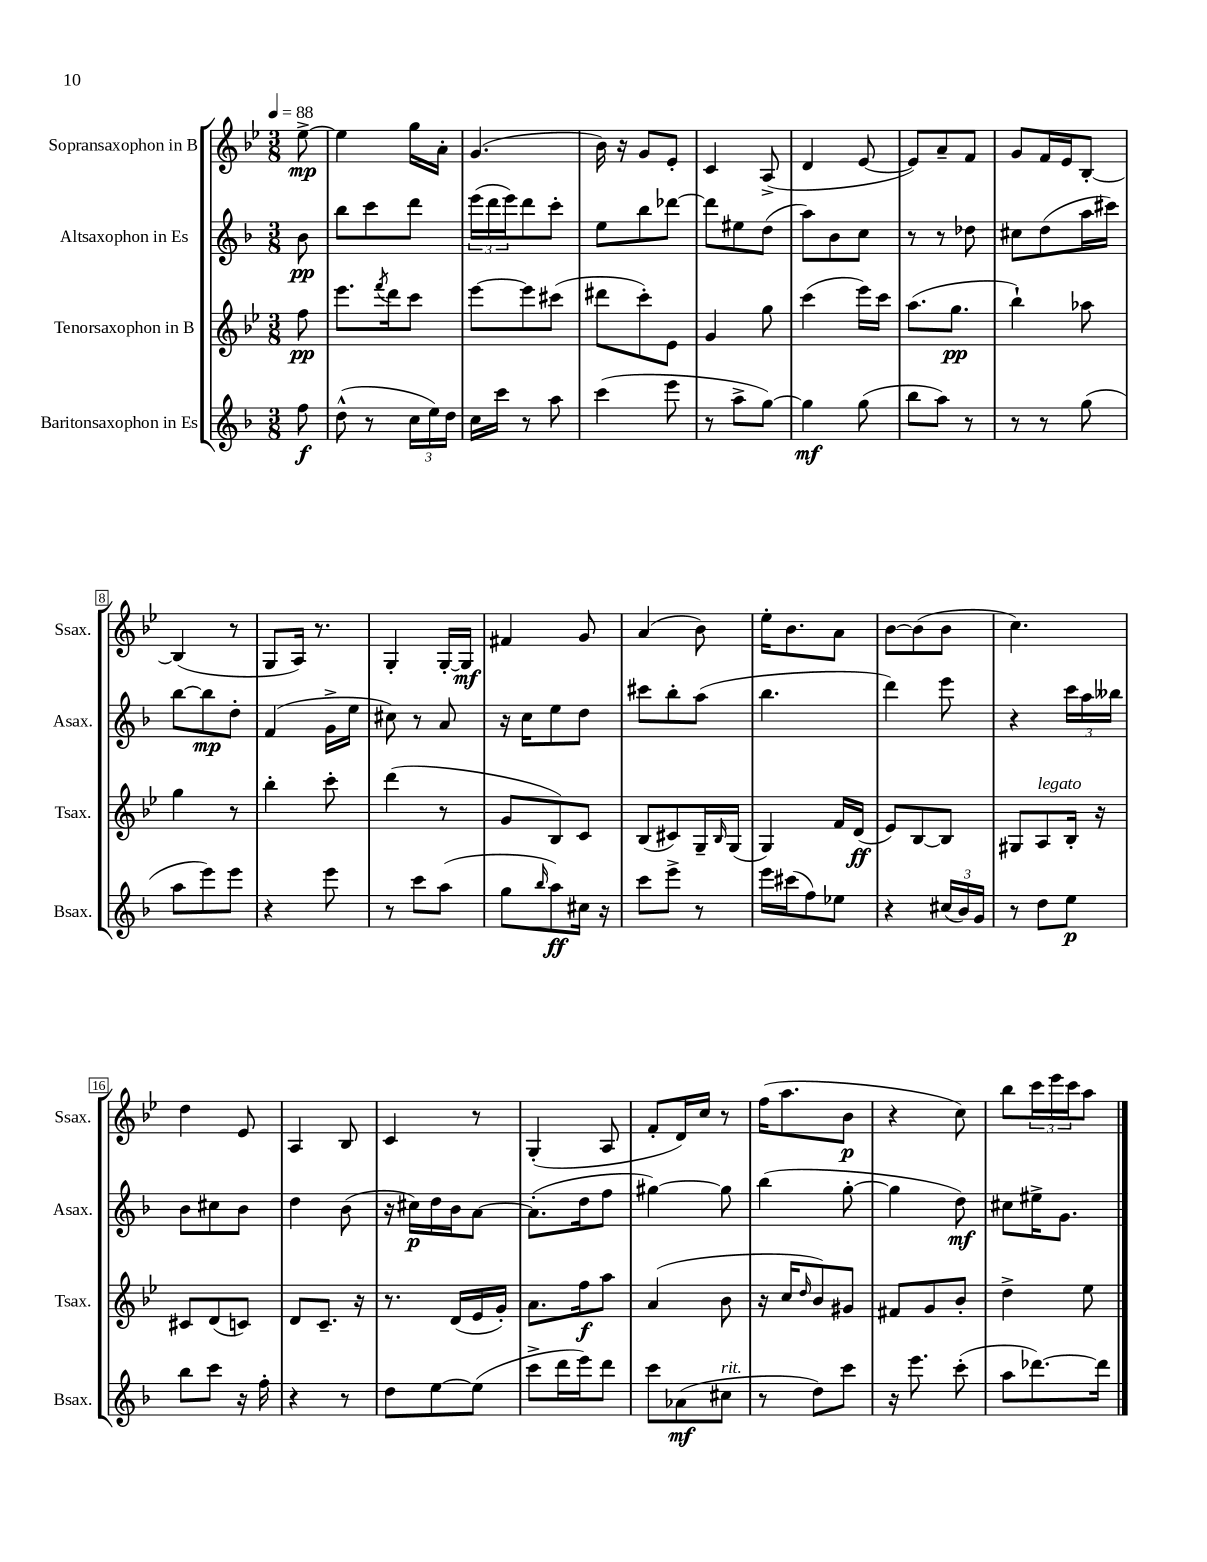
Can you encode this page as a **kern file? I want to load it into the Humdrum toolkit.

**kern	**dynam	**kern	**dynam	**kern	**dynam	**kern	**dynam
*part4	*part4	*part3	*part3	*part2	*part2	*part1	*part1
*staff4	*staff4	*staff3	*staff3	*staff2	*staff2	*staff1	*staff1
*I"Baritonsaxophon in Es	*	*I"Tenorsaxophon in B	*	*I"Altsaxophon in Es	*	*I"Sopransaxophon in B	*
*I'Bsax.	*	*I'Tsax.	*	*I'Asax.	*	*I'Ssax.	*
*clefG2	*	*clefG2	*	*clefG2	*	*clefG2	*
*k[b-]	*	*k[b-e-]	*	*k[b-]	*	*k[b-e-]	*
*M3/8	*	*M3/8	*	*M3/8	*	*M3/8	*
*MM88	*	*MM88	*	*MM88	*	*MM88	*
=	=	=	=	=	=	=	=
8ff\	f	8ff\	pp	8b-\	pp	[8ee-^\	mp
=1	=1	=1	=1	=1	=1	=1	=1
(8dd^^\	.	8.eee-\L	.	8bb-\L	.	4ee-\]	.
8r	.	.	.	8ccc\	.	.	.
.	.	8qfff/	.	.	.	.	.
.	.	16ddd\k	.	.	.	.	.
24cc\LL	.	8ccc\J	.	8ddd\J	.	16gg\LL	.
24ee\)	.	.	.	.	.	.	.
.	.	.	.	.	.	16a'\JJ	.
24dd\JJ	.	.	.	.	.	.	.
=2	=2	=2	=2	=2	=2	=2	=2
16cc\LL	.	[8eee-\L	.	(24eee\LL	.	(4.g/	.
.	.	.	.	24ddd\	.	.	.
16ccc\JJ	.	.	.	.	.	.	.
.	.	.	.	24eee\J)	.	.	.
8r	.	8eee-\]	.	8ddd\	.	.	.
8aa\	.	(8ccc#X\J	.	8ccc'\J	.	.	.
=3	=3	=3	=3	=3	=3	=3	=3
(4ccc\	.	8ddd#X\L	.	8ee\L	.	16b-\)	.
.	.	.	.	.	.	16r	.
.	.	8ccc'\)	.	8bb-\	.	8g/L	.
8eee\	.	8e-\J	.	[8ddd-X\J	.	8e-'/J	.
=4	=4	=4	=4	=4	=4	=4	=4
8r	.	4g/	.	8ddd-\L]	.	4c/	.
8aa^\L	.	.	.	8ee#X\	.	.	.
[8gg\J)	.	8gg\	.	(8dd\J	.	(8A^/	.
=5	=5	=5	=5	=5	=5	=5	=5
4gg\]	mf	(4ccc\	.	8aa\L)	.	4d/	.
.	.	.	.	8b-\	.	.	.
(8gg\	.	16eee-\LL)	.	8cc\J	.	[8e-/	.
.	.	16ccc\JJ	.	.	.	.	.
=6	=6	=6	=6	=6	=6	=6	=6
8bb-\L	.	(8.aa\L	.	8r	.	8e-/L])	.
8aa\J)	.	.	.	8r	.	8a~/	.
.	.	8.gg\J	pp	.	.	.	.
8r	.	.	.	8dd-X\	.	8f/J	.
=7	=7	=7	=7	=7	=7	=7	=7
8r	.	4bb-`\)	.	8cc#X\L	.	8g/L	.
8r	.	.	.	(8dd\	.	16f/L	.
.	.	.	.	.	.	16e-/J	.
(8gg\	.	8aa-X\	.	16aa\L	.	[8B-'/J	.
.	.	.	.	16ccc#X\JJ)	.	.	.
!!LO:LB:g=z
=8	=8	=8	=8	=8	=8	=8	=8
8aa\L	.	4gg\	.	[8bb-\L	.	(4B-/]	.
8eee\)	.	.	.	8bb-\]	mp	.	.
8eee\J	.	8r	.	8dd'\J	.	8r	.
=9	=9	=9	=9	=9	=9	=9	=9
4r	.	4bb-'\	.	(4f/	.	8G/L	.
.	.	.	.	.	.	16A/Jk)	.
.	.	.	.	.	.	8.r	.
8eee\	.	8ccc'\	.	16g^\LL	.	.	.
.	.	.	.	16ee\JJ	.	.	.
=10	=10	=10	=10	=10	=10	=10	=10
8r	.	(4ddd\	.	8cc#X\)	.	4G'/	.
8ccc\L	.	.	.	8r	.	.	.
(8aa\J	.	8r	.	8a/	.	[16G'/LL	.
.	.	.	.	.	.	16G/JJ]	mf
=11	=11	=11	=11	=11	=11	=11	=11
8gg\L	.	8g/L	.	16r	.	4f#X/	.
.	.	.	.	16cc\KL	.	.	.
16qqbb-/	.	.	.	.	.	.	.
8aa\)	ff	8B-/)	.	8ee\	.	.	.
16cc#X\Jk	.	8c/J	.	8dd\J	.	8g/	.
16r	.	.	.	.	.	.	.
=12	=12	=12	=12	=12	=12	=12	=12
8ccc\L	.	(8B-/L	.	8ccc#X\L	.	(4a/	.
8eee^\J	.	8c#X/)	.	8bb-'\	.	.	.
8r	.	16G~/L	.	(8aa\J	.	8b-\)	.
.	.	16qqB-/	.	.	.	.	.
.	.	(16G/JJ	.	.	.	.	.
=13	=13	=13	=13	=13	=13	=13	=13
16eee\LL	.	4G/)	.	4.bb-\	.	16ee-'\KL	.
(16ccc#X\J	.	.	.	.	.	8.b-\	.
8ff\)	.	.	.	.	.	.	.
8ee-X\J	.	16f/LL	.	.	.	8a\J	.
.	.	(16d/JJ	ff	.	.	.	.
=14	=14	=14	=14	=14	=14	=14	=14
4r	.	8e-/L)	.	4ddd\)	.	[8b-\L	.
.	.	[8B-/	.	.	.	(8b-\]	.
(24cc#X/LL	.	8B-/J]	.	8eee\	.	8b-\J	.
24b-/)	.	.	.	.	.	.	.
24g/JJ	.	.	.	.	.	.	.
=15	=15	=15	=15	=15	=15	=15	=15
8r	.	8G#X/L	.	4r	.	4.cc\)	.
!	!	!LO:TX:a:i:t=legato	!	!	!	!	!
8dd\L	.	8A/	.	.	.	.	.
8ee\J	p	16B-'/Jk	.	24ccc\LL	.	.	.
.	.	.	.	24aa\	.	.	.
.	.	16r	.	.	.	.	.
.	.	.	.	24bb--X\JJ	.	.	.
!!LO:LB:g=z
=16	=16	=16	=16	=16	=16	=16	=16
8bb-\L	.	8c#X/L	.	8b-\L	.	4dd\	.
8ccc\J	.	(8d/	.	8cc#X\	.	.	.
16r	.	8cn/J)	.	8b-\J	.	8e-/	.
16ff'\	.	.	.	.	.	.	.
=17	=17	=17	=17	=17	=17	=17	=17
4r	.	8d/L	.	4dd\	.	4A/	.
.	.	8.c~/J	.	.	.	.	.
8r	.	.	.	(8b-\	.	8B-/	.
.	.	16r	.	.	.	.	.
=18	=18	=18	=18	=18	=18	=18	=18
8dd\L	.	8.r	.	16r	.	4c/	.
.	.	.	.	16cc#X\LL)	p	.	.
[8ee\	.	.	.	16dd\	.	.	.
.	.	(16d/LL	.	16b-\J	.	.	.
(8ee\J]	.	16e-/	.	[8a\J	.	8r	.
.	.	16g'/JJ)	.	.	.	.	.
=19	=19	=19	=19	=19	=19	=19	=19
8ccc^\L	.	8.a\L	.	(8.a'\L]	.	(4G'/	.
16ddd\L	.	.	.	.	.	.	.
16eee\J)	.	16ff\k	f	16dd\k	.	.	.
8ddd\J	.	8aa\J	.	8ff\J	.	8A/	.
=20	=20	=20	=20	=20	=20	=20	=20
8ccc\L	.	(4a/	.	[4gg#X\)	.	8f'/L	.
(8a-X\	mf	.	.	.	.	16d/L)	.
.	.	.	.	.	.	16cc/JJ	.
!LO:TX:a:i:t=rit.	!	!	!	!	!	!	!
8cc#X\J	.	8b-\	.	8gg#\]	.	8r	.
=21	=21	=21	=21	=21	=21	=21	=21
8r	.	16r	.	(4bb-\	.	(16ff\KL	.
.	.	16cc/KL	.	.	.	8.aa\	.
.	.	16qqdd/	.	.	.	.	.
8dd\L)	.	8b-/)	.	.	.	.	.
8ccc\J	.	8g#X/J	.	[8gg'\	.	8b-\J	p
=22	=22	=22	=22	=22	=22	=22	=22
16r	.	8f#X/L	.	4gg\]	.	4r	.
8.eee\	.	.	.	.	.	.	.
.	.	8g/	.	.	.	.	.
(8ccc'\	.	8b-'/J	.	8dd\)	mf	8cc\)	.
=23	=23	=23	=23	=23	=23	=23	=23
8aa\L	.	4dd^\	.	8cc#X\L	.	8bb-\L	.
[8.ddd-X\)	.	.	.	16ee#X^\K	.	24ccc\L	.
.	.	.	.	.	.	24eee-\	.
.	.	.	.	8.g\J	.	.	.
.	.	.	.	.	.	24ccc\J	.
.	.	8ee-\	.	.	.	8aa\J	.
16ddd-\Jk]	.	.	.	.	.	.	.
==	==	==	==	==	==	==	==
*-	*-	*-	*-	*-	*-	*-	*-
